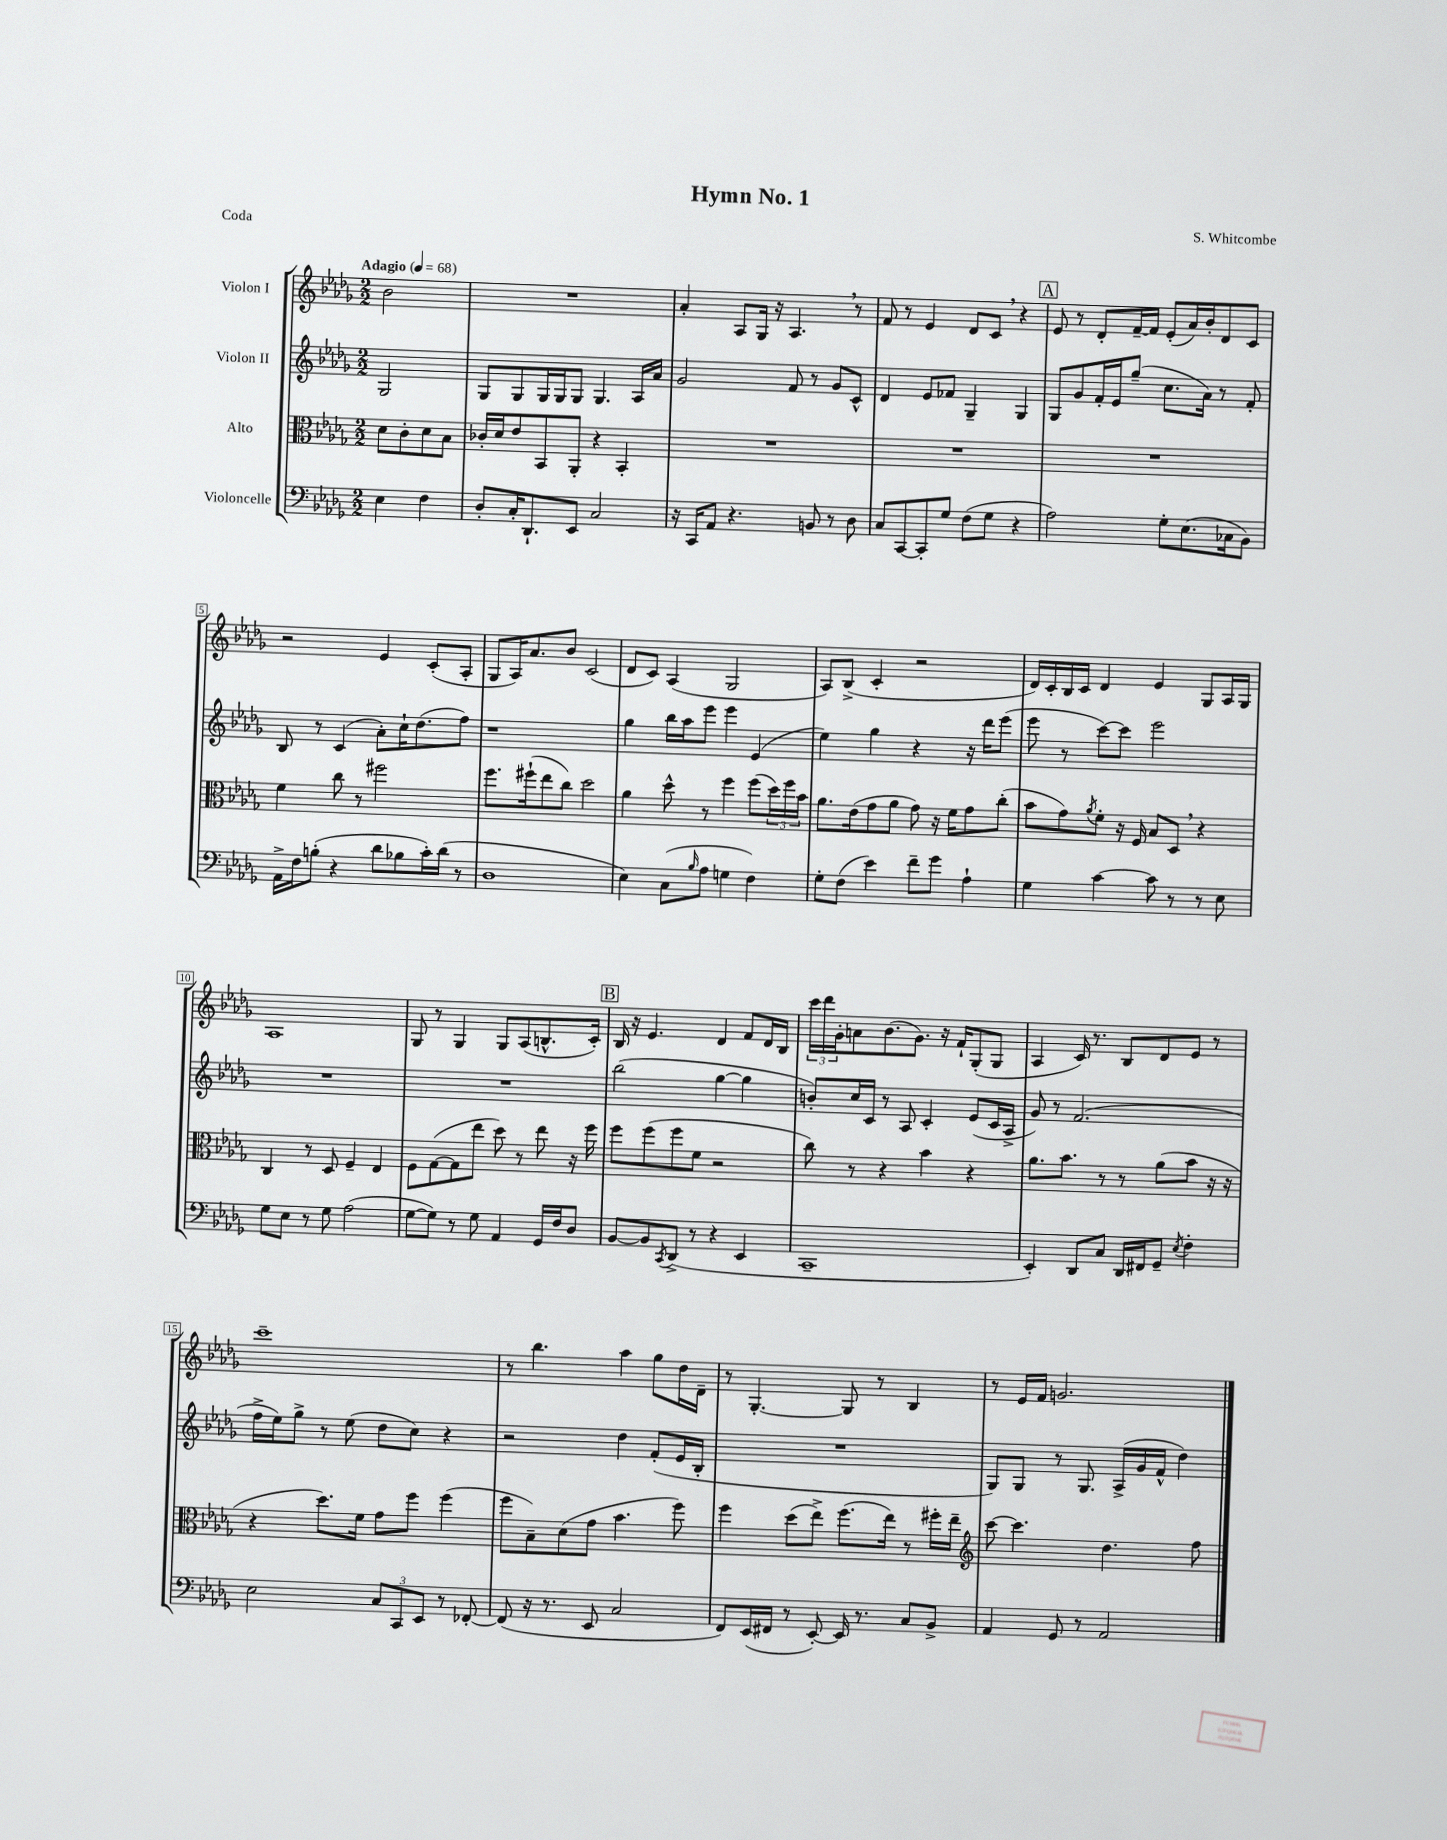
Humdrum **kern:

**kern	**kern	**kern	**kern
*staff4	*staff3	*staff2	*staff1
*clefF4	*clefC3	*clefG2	*clefG2
*k[b-e-a-d-g-]	*k[b-e-a-d-g-]	*k[b-e-a-d-g-]	*k[b-e-a-d-g-]
*M2/2	*M2/2	*M2/2	*M2/2
*MM68	*MM68	*MM68	*MM68
4E-	8d-	2G-	2b-
.	8c'	.	.
4F	8d-	.	.
.	8B-	.	.
=	=	=	=
8D-'	16c-'	8G-	1r
.	16d-	.	.
16C'	8e-	8G-	.
8.DD-`	.	.	.
.	8BB-	16G-	.
.	.	16G-	.
8EE-	8AA-'	8G-	.
2C	4r	4.G-	.
.	4BB-'	.	.
.	.	16A-	.
.	.	16a-	.
=	=	=	=
16r	1r	2g-	4a-'
16CC	.	.	.
8AA-	.	.	.
4.r	.	.	8A-
.	.	.	16G-
.	.	.	16r
.	.	8f	4.A-
8BB	.	8r	.
8r	.	8g-	.
8D-	.	8c^^	8r
=	=	=	=
8C	1r	4d-	8f
[8CC	.	.	8r
8CC']	.	8e-	4e-
8G-	.	8f-	.
(8F	.	4G-~	8d-
8G-	.	.	8c
4r	.	4G-	4r
=	=	=	=
2A-)	1r	8G-	8e-
.	.	8g-	8r
.	.	16f'	8d-'
.	.	16e-	.
.	.	(8gg-~	[16f~
.	.	.	16f]
8G-'	.	8.cc	(8e-'
(8.E-	.	.	16a-)
.	.	16a-)	16b-'
.	.	8r	8d-
16C-	.	.	.
8BB-)	.	8f'	8c
=	=	=	=
16AA-^	4f	8B-	2r
16F	.	.	.
(8B'	.	8r	.
4r	8cc	(4c	.
.	8r	.	.
8d-	2ff#	8a-')	4e-
8B-	.	16cc`	.
.	.	(8.dd-	.
16c')	.	.	(8c'
(16d-	.	.	.
8r	.	8ff)	8A-'
=	=	=	=
1D-	8.ff	1r	8G-
.	.	.	16A-)
.	(16ff#`	.	8.a-
.	8ee-	.	.
.	8cc)	.	8b-
.	2dd-	.	(2c
=	=	=	=
4E-)	4a-	4gg-	8d-
.	.	.	8c)
(8C	8dd-^^	16bb-	(4A-
.	.	16aa-	.
16qqB-	.	.	.
8A-	8r	8eee-	.
4G	4ff	4eee-	2G-
4F)	(8ff	(4e-	.
.	24dd-)	.	.
.	24ff	.	.
.	24b-	.	.
=	=	=	=
8G-'	8.a-	4ee-)	8A-)
(8F	.	.	(8B-^
.	(16e-	.	.
4e-)	8g-	4gg-	4c'
.	8a-	.	.
8f~	8g-)	4r	2r
8g-	16r	.	.
.	16f	.	.
4A-`	8g-	16r	.
.	.	16ddd-	.
.	(8cc'	(8eee-	.
=	=	=	=
4G-	8b-	8eee-	16d-)
.	.	.	16c'
.	8g-)	8r	16B-
.	.	.	16c
.	8qa-	.	.
[4c	8f'	[8ccc)	4d-
.	16r	8ccc]	.
.	16F	.	.
8c]	8B-	2eee-	4e-
8r	8D-	.	.
8r	4r	.	8G-
8E-	.	.	16A-
.	.	.	16G-
=	=	=	=
8G-	4C	1r	1A-
8E-	.	.	.
8r	8r	.	.
8G-	8D-	.	.
(2A-	4F~	.	.
.	4E-	.	.
=	=	=	=
[8G-	8F	1r	8G-
8G-])	([8G-	.	8r
8r	8G-]	.	4G-
8G-	8ee-	.	.
4AA-	8dd-)	.	8G-
.	8r	.	(8A-
16GG-	8ee-	.	8.B^^
16F	.	.	.
8D-	16r	.	.
.	16ff	.	16c')
=	=	=	=
[8BB-	8ff	(2bb-	16B-
.	.	.	16r
8BB-]	(8ff	.	4.e-
8qCC	.	.	.
(8DD-^	8ff	.	.
8r	8f	.	.
4r	2r	[4gg-	4d-
4EE-	.	4gg-]	8f
.	.	.	16d-
.	.	.	16B-
=	=	=	=
1CC~	8cc)	8b')	24ccc
.	.	.	24ddd-
.	.	.	24g-'
.	8r	16cc	8a
.	.	16c	.
.	4r	8r	(8.b-
.	.	8A-	.
.	.	.	8.g-)
.	4b-	4c'	.
.	.	.	16r
.	.	.	16f`
.	4r	(8e-	(8G-'
.	.	16c	8G-
.	.	16A-^	.
=	=	=	=
4EE-')	8.a-	8g-)	4A-
.	.	8r	.
.	8.b-	.	.
8DD-	.	(2.f	16c)
.	.	.	8.r
8C	8r	.	.
16DD-	8r	.	8B-
16FF#	.	.	.
8GG-~	(8a-	.	8d-
8qE-	.	.	.
4F'	8b-	.	8e-
.	16r	.	8r
.	16r	.	.
=	=	=	=
2E-	4r	16ff^	1ccc~
.	.	16ee-)	.
.	.	8gg-^	.
.	8.dd-)	8r	.
.	.	(8ee-	.
.	16f	.	.
12C	8g-	8dd-	.
12CC	.	.	.
.	8ff	8cc)	.
12EE-	.	.	.
8r	(4ff	4r	.
[8FF-'	.	.	.
=	=	=	=
(8FF-]	8ff	2r	8r
16r	8B-~)	.	4.bb-
8.r	.	.	.
.	(8d-	.	.
8EE-	8g-	.	.
2C	4.b-	4dd-	4aa-
.	.	(8f'	8gg-
.	8ff)	16e-	16dd-
.	.	16B-'	16d-~
=	=	=	=
8FF)	4ff	1r	8r
(16EE-	.	.	[4.G-'
16FF#	.	.	.
8r	(8dd-	.	.
[8EE-')	8ee-^)	.	.
16EE-]	(8.ff	.	8G-]
8.r	.	.	.
.	.	.	8r
.	16ee-)	.	.
8C	8r	.	4B-
8BB-^	16ff#'	.	.
.	16ee-~	.	.
=	=	=	=
*	*clefG2	*	*
4AA-	[8ccc	8G-)	8r
.	4.ccc]	8G-	16e-
.	.	.	16f
8GG-	.	8r	2.g
8r	.	8.G-	.
2AA-	4.dd-	.	.
.	.	(16A-^	.
.	.	16g-	.
.	.	16f^^	.
.	.	4dd-)	.
.	8ff	.	.
==	==	==	==
*-	*-	*-	*-
